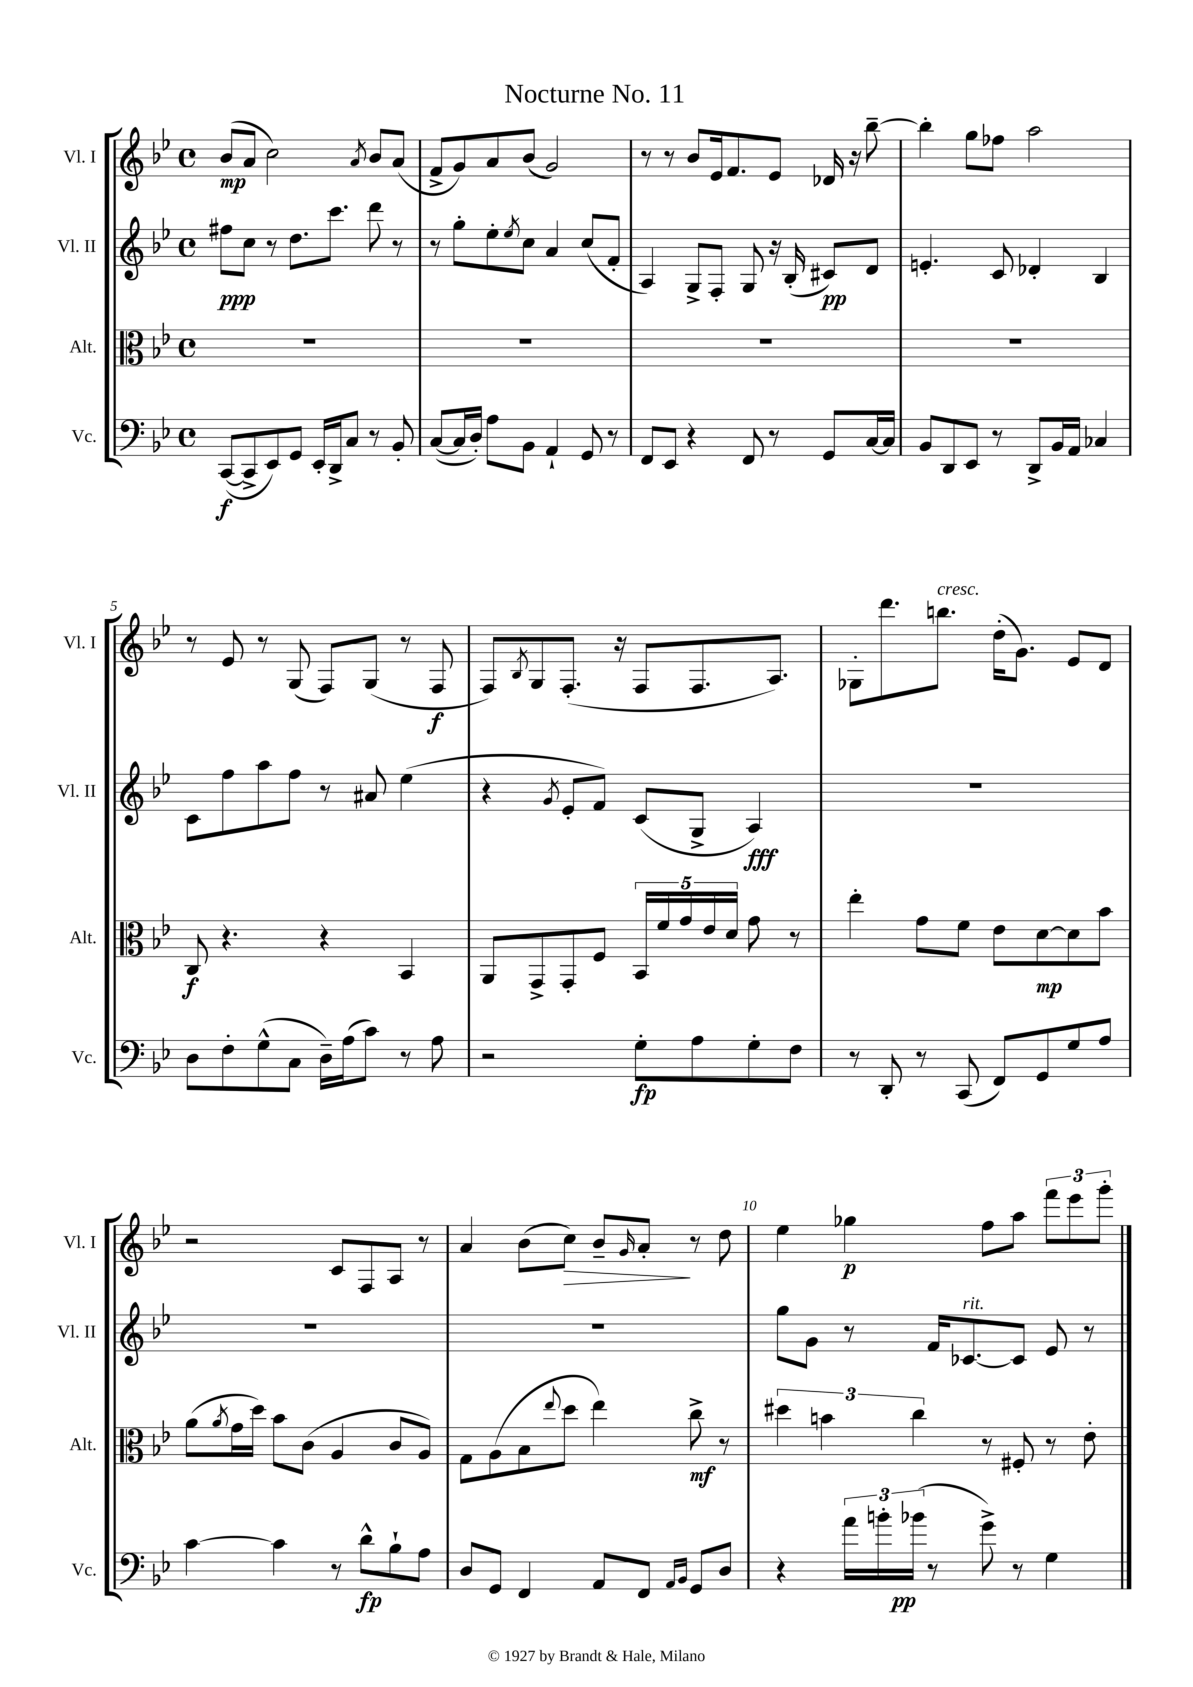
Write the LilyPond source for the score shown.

\header { title = "Nocturne No. 11" }
<<
\new StaffGroup <<
\new Staff = "s0" \with { instrumentName = "Vl. I" shortInstrumentName = "Vl. I" } {
    \clef treble \key bes \major \defaultTimeSignature \time 4/4
    bes'8\mp( a'8 c''2) \acciaccatura { a'8 } bes'8 a'8( |
    f'8-> g'8) a'8 bes'8( g'2) |
    r8 r8 bes'8 ees'16 f'8. ees'8 des'16 r16 bes''8~-- |
    bes''4-. g''8 fes''8 a''2 |
    r8 ees'8 r8 g8( f8) g8( r8 f8\f |
    f8) \acciaccatura { bes8 } g8 f8.-.( r16 f8 f8. a8.) |
    ges8-. d'''8. b''8.^\markup { \italic "cresc." } d''16-.( g'8.) ees'8 d'8 |
    r2 c'8 f8 a8 r8 |
    a'4 bes'8( c''8\>) bes'8-- \grace { g'16 } a'8-.\! r8 d''8 |
    ees''4 ges''4\p f''8 a''8 \tuplet 3/2 { f'''8 ees'''8 g'''8-. } \bar "|." |
}
\new Staff = "s1" \with { instrumentName = "Vl. II" shortInstrumentName = "Vl. II" } {
    \clef treble \key bes \major \defaultTimeSignature \time 4/4
    fis''8\ppp c''8 r8 d''8. c'''8. d'''8 r8 |
    r8 g''8-. ees''8-. \acciaccatura { ees''8 } c''8 a'4 c''8( f'8-. |
    a4) g8-> f8-. g8 r16 bes16-.( cis'8\pp) d'8 |
    e'4.-. c'8 des'4-. bes4 |
    c'8 f''8 a''8 f''8 r8 ais'8 ees''4( |
    r4 \acciaccatura { g'8 } ees'8-. f'8) c'8( g8-> a4\fff) |
    R1 |
    R1 |
    R1 |
    g''8 g'8 r8 f'16 ces'8.~^\markup { \italic "rit." } ces'8 ees'8 r8 \bar "|." |
}
\new Staff = "s2" \with { instrumentName = "Alt." shortInstrumentName = "Alt." } {
    \clef alto \key bes \major \defaultTimeSignature \time 4/4
    R1 |
    R1 |
    R1 |
    R1 |
    c8\f r4. r4 bes,4 |
    a,8 g,8-> g,8-. f8 \tuplet 5/4 { bes,16 f'16 g'16 ees'16 d'16 } g'8 r8 |
    ees''4-. g'8 f'8 ees'8 d'8~\mp d'8 bes'8 |
    a'8( \acciaccatura { a'8 } g'16 d''16) bes'8 c'8( a4 c'8 a8) |
    g8 a8( bes8 \appoggiatura { ees''8 } d''8 ees''4) c''8->\mf r8 |
    \tuplet 3/2 { dis''4 b'4 c''4 } r8 fis8-. r8 ees'8-. \bar "|." |
}
\new Staff = "s3" \with { instrumentName = "Vc." shortInstrumentName = "Vc." } {
    \clef bass \key bes \major \defaultTimeSignature \time 4/4
    c,8~\f( c,8-> ees,8) g,8 ees,16-. d,16-> c8 r8 bes,8-. |
    c8~( c16 d16-.) a8 bes,8 a,4-! g,8 r8 |
    f,8 ees,8 r4 f,8 r8 g,8 c16~ c16 |
    bes,8 d,8 ees,8 r8 d,8-> bes,16 a,16 ces4 |
    d8 f8-. g8-^( c8 d16--) a16( c'8) r8 a8 |
    r2 g8-.\fp a8 g8-. f8 |
    r8 d,8-. r8 c,8( f,8) g,8 g8 a8 |
    c'4~ c'4 r8 d'8-^\fp bes8-! a8 |
    d8 g,8 f,4 a,8 f,8 \grace { a,16 bes,16 } g,8 d8 |
    r4 \tuplet 3/2 { a'16 b'16-. bes'16\pp( } r8 g'8->) r8 g4 \bar "|." |
}
>>
>>
\layout { \context { \Score \override BarNumber.break-visibility = ##(#f #t #t) barNumberVisibility = #(every-nth-bar-number-visible 5) } }
